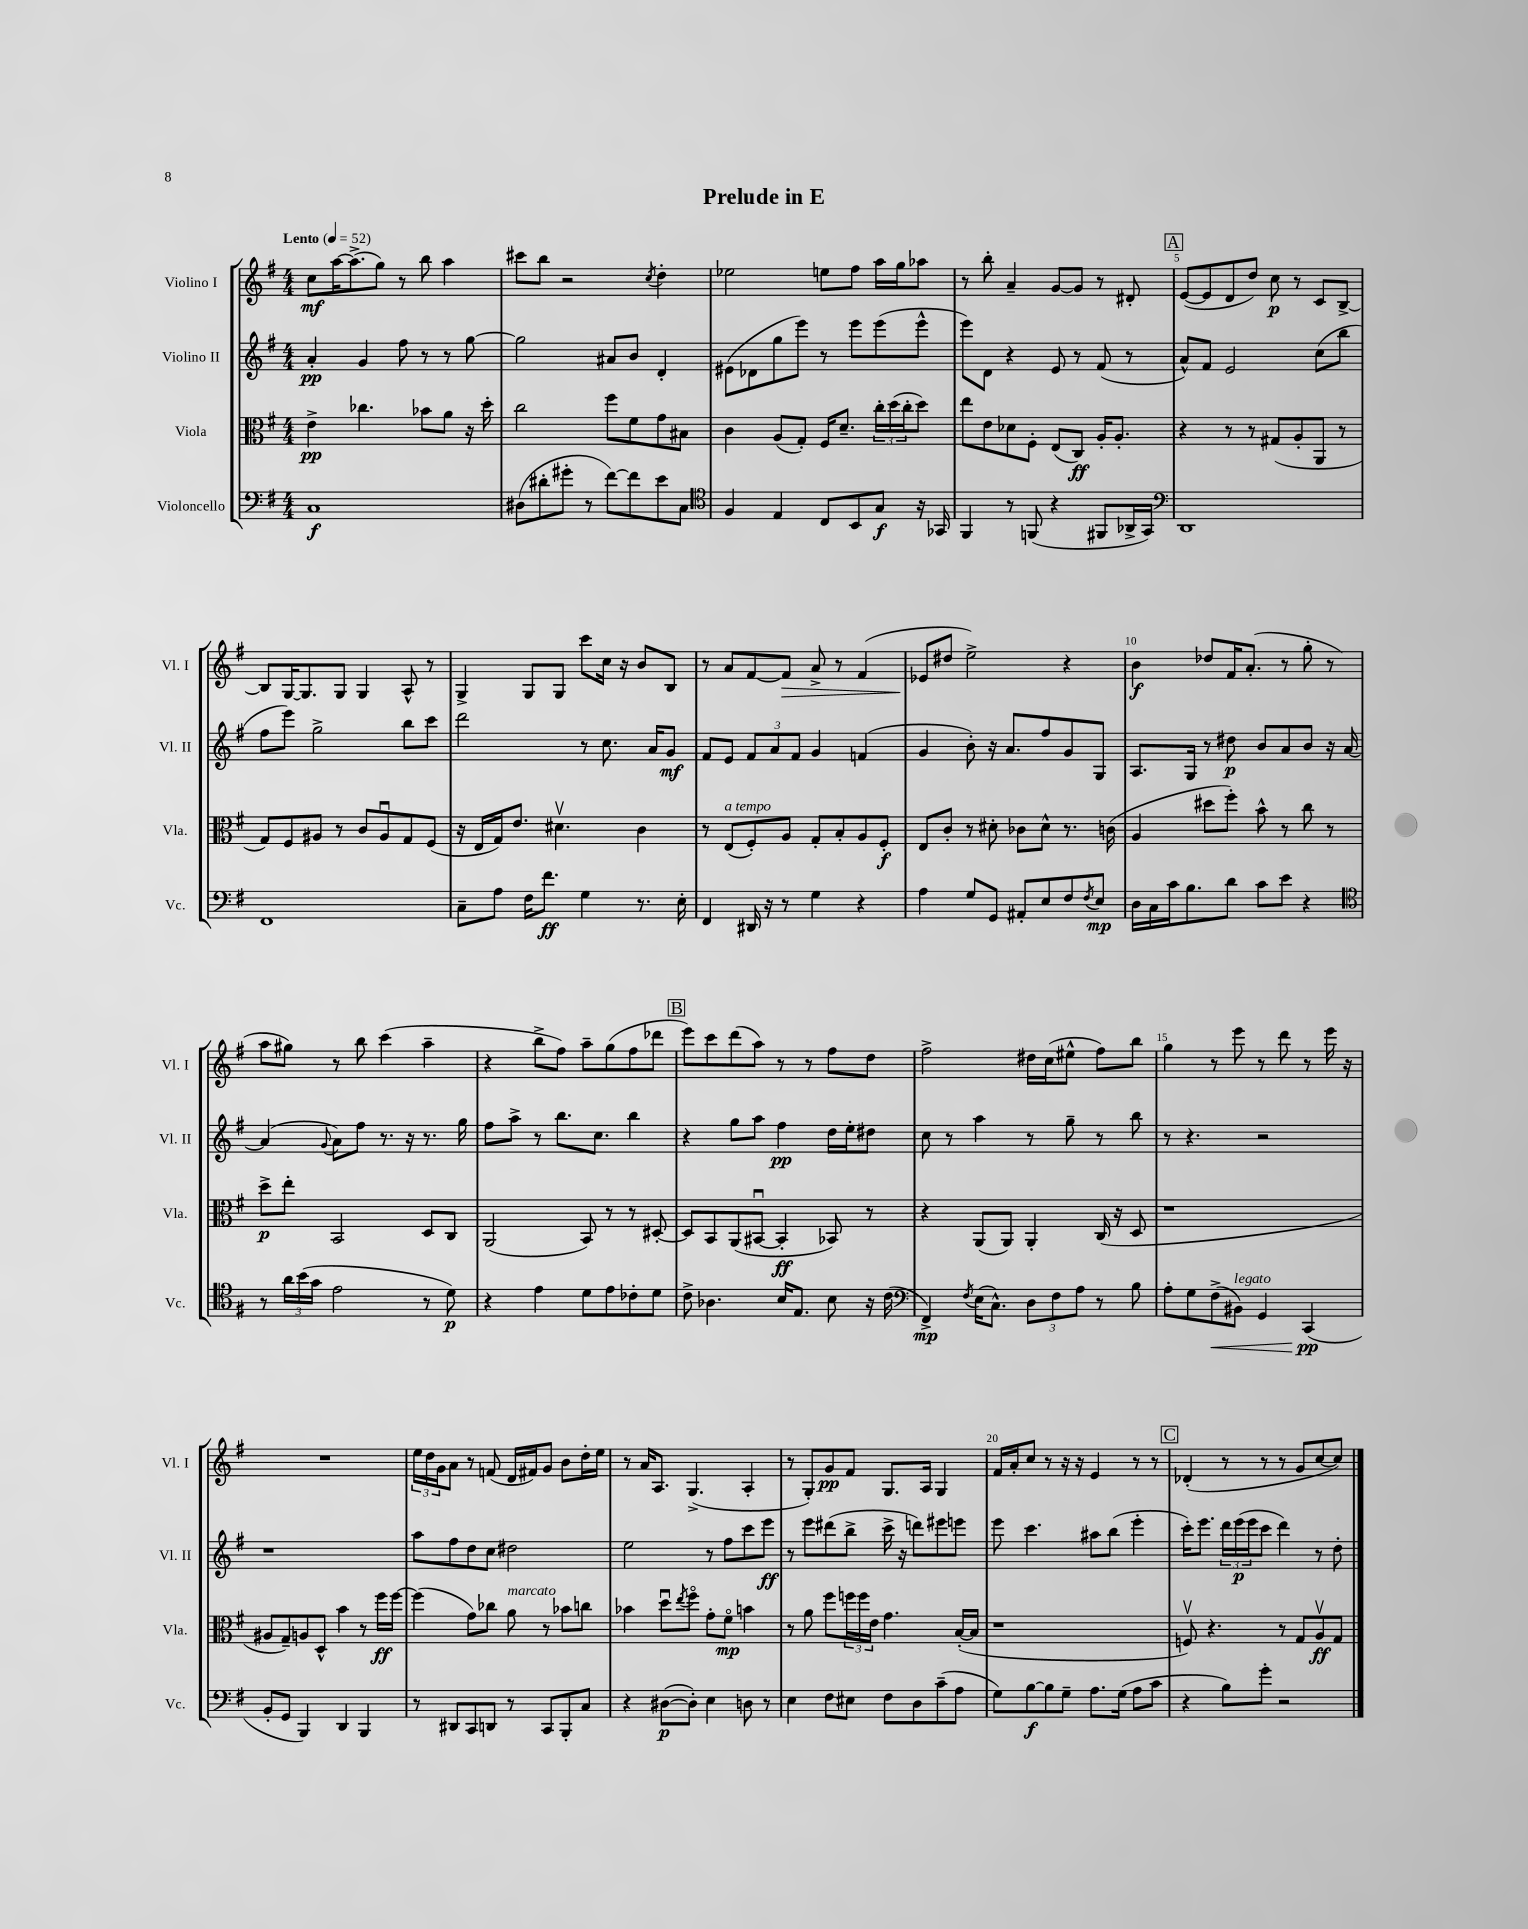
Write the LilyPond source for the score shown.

\header { title = "Prelude in E" }
<<
\new StaffGroup <<
\new Staff = "s0" \with { instrumentName = "Violino I" shortInstrumentName = "Vl. I" } {
    \clef treble \key g \major \numericTimeSignature \time 4/4 \tempo "Lento" 4 = 52
    c''8\mf a''16~ a''8.->( g''8) r8 b''8 a''4 |
    cis'''8 b''8 r2 \acciaccatura { c''8 } d''4-. |
    ees''2 e''8 fis''8 a''16 g''16 aes''8 |
    r8 b''8-. a'4-- g'8~ g'8 r8 dis'8-. |
    \mark \markup { \box "A" } e'8~( e'8 d'8 d''8) c''8\p r8 c'8 b8~-> |
    b8 g16~ g8. g8 g4 a8-^ r8 |
    g4-> g8 g8 c'''8 c''16 r16 b'8 b8 |
    r8 a'8 fis'8~ fis'8\> a'8-> r8 fis'4( |
    ees'8\! dis''8 e''2->) r4 |
    b'4\f des''8 fis'16 a'8.-.( r8 g''8-. r8 |
    a''8 gis''8) r8 b''8 c'''4( a''4-- |
    r4 b''8-> fis''8) a''8-- g''8( fis''8 des'''8 |
    \mark \markup { \box "B" } e'''8) c'''8 d'''8( a''8) r8 r8 fis''8 d''8 |
    fis''2-> dis''16 c''16( eis''8-^ fis''8) b''8 |
    g''4 r8 e'''8 r8 d'''8 r8 e'''16 r16 |
    R1 |
    \tuplet 3/2 { e''16 d''16 g'16 } a'8 r8 f'8( d'16 fis'16) g'8 b'8 d''16-. e''16 |
    r8 a'16 a8. g4.->( a4-. |
    r8 g8-.) g'8\pp fis'8 g8. a16 g4 |
    fis'16 a'16-. c''8 r8 r16 r16 e'4 r8 r8 |
    \mark \markup { \box "C" } des'4-.( r8 r8 r8 g'8 c''8~ c''8) \bar "|." |
}
\new Staff = "s1" \with { instrumentName = "Violino II" shortInstrumentName = "Vl. II" } {
    \clef treble \key g \major \numericTimeSignature \time 4/4
    a'4-.\pp g'4 fis''8 r8 r8 g''8~ |
    g''2 ais'8 b'8 d'4-. |
    eis'8( des'8 g''8 e'''8) r8 e'''8 e'''8( e'''8-^ |
    e'''8) d'8 r4 e'8 r8 fis'8( r8 |
    \mark \markup { \box "A" } a'8-^) fis'8 e'2 c''8( b''8 |
    fis''8 e'''8) g''2-> b''8 c'''8 |
    d'''2 r8 c''8. a'16 g'8\mf |
    fis'8 e'8 \tuplet 3/2 { fis'8 a'8 fis'8 } g'4 f'4( |
    g'4 b'8-.) r16 a'8. fis''8 g'8 g8 |
    a8. g16 r8 dis''8\p b'8 a'8 b'8 r16 a'16~ |
    a'4( \appoggiatura { g'8 } a'8) fis''8 r8. r16 r8. g''16 |
    fis''8 a''8-> r8 b''8. c''8. b''4 |
    \mark \markup { \box "B" } r4 g''8 a''8 fis''4\pp d''16 e''16-. dis''8 |
    c''8 r8 a''4 r8 g''8-- r8 b''8 |
    r8 r4. r2 |
    r1 |
    a''8 fis''8 d''8 c''8 dis''2 |
    e''2 r8 fis''8 c'''8 e'''8\ff |
    r8 e'''8 dis'''8( b''8-> c'''16-> r16 d'''8) eis'''8 e'''8 |
    e'''8 c'''4. ais''8 b''8( e'''4-. |
    \mark \markup { \box "C" } c'''16-.) e'''8. \tuplet 3/2 { d'''16 e'''16\p( e'''16 } c'''8 d'''4) r8 d''8-. \bar "|." |
}
\new Staff = "s2" \with { instrumentName = "Viola" shortInstrumentName = "Vla." } {
    \clef alto \key g \major \numericTimeSignature \time 4/4
    e'4->\pp ces''4. bes'8 a'8 r16 d''16-. |
    c''2 fis''8 fis'8 g'8 bis8 |
    c'4 a8( g8-.) fis16 d'8.-- \tuplet 3/2 { c''16-. d''16( c''16-. } d''8) |
    e''8 e'8 des'8 fis8-. e8( c8\ff) a16-. a8.-. |
    \mark \markup { \box "A" } r4 r8 r8 gis8( a8-. a,8 r8 |
    g8) fis8 ais8 r8 c'8 ais8\downbow g8 fis8( |
    r16 e16 g16) e'8. dis'4.\upbow c'4 |
    r8 e8^\markup { \italic "a tempo" }( fis8-.) a8 g8-. b8-. a8 fis8-.\f |
    e8 c'8-. r8 dis'8-. ces'8 dis'8-^ r8. c'16( |
    a4 dis''8 fis''8-.) b'8-^ r8 c''8 r8 |
    d''8->\p e''8-. b,2 d8 c8 |
    a,2( b,8) r8 r8 dis8~-. |
    \mark \markup { \box "B" } dis8 b,8 a,8( bis,8~\downbow bis,4-.\ff bes,8) r8 |
    r4 a,8( a,8) a,4-. c16( r16 d8 |
    r1 |
    ais8 g8--) a8 d8-^ b'4 r8 fis''16\ff fis''16~ |
    fis''4( g'8) ces''8 a'8^\markup { \italic "marcato" } r8 bes'8 c''8 |
    bes'4 d''8\downbow \acciaccatura { e''8 } fis''8\flageolet g'8-. fis'8\flageolet\mp b'4 |
    r8 a'8 fis''8 \tuplet 3/2 { f''16 f''16 e'16 } g'4. b16~-.( b16 |
    r1 |
    \mark \markup { \box "C" } f8\upbow) r4. r8 g8 a8\upbow\ff g8 \bar "|." |
}
\new Staff = "s3" \with { instrumentName = "Violoncello" shortInstrumentName = "Vc." } {
    \clef bass \key g \major \numericTimeSignature \time 4/4
    c1\f |
    dis8( dis'8-. gis'8-. r8 fis'8~) fis'8 e'8 c8 |
    \clef tenor fis4 e4 c8 b,8 g8\f r16 ges,16 |
    fis,4 r8 f,8( r4 fis,8 aes,16-> g,16) |
    \mark \markup { \box "A" } \clef bass d,1 |
    fis,1 |
    c8-- a8 fis16 fis'8.\ff g4 r8. e16-. |
    fis,4 dis,16 r16 r8 g4 r4 |
    a4 g8 g,8 ais,8-. e8 fis8 \acciaccatura { fis8 } e8\mp |
    d16 c16 c'16 b8. d'8 c'8 e'8 r4 |
    \clef tenor r8 \tuplet 3/2 { a'16 b'16( g'16 } e'2 r8 d'8\p) |
    r4 e'4 d'8 e'8 ces'8-. d'8 |
    \mark \markup { \box "B" } c'8-> aes4. b16 e8. b8 r16 c'16( |
    \clef bass fis,4->\mp) \acciaccatura { fis8 } e16( c8.-^) \tuplet 3/2 { d8 fis8 a8 } r8 b8 |
    a8-. g8 fis8->\<( bis,8^\markup { \italic "legato" }) g,4 c,4\pp\!( |
    b,8-. g,8 b,,4) d,4 b,,4 |
    r8 dis,8 c,8 d,8 r8 c,8 b,,8-. c8 |
    r4 dis8~\p( dis8-.) e4 d8 r8 |
    e4 fis8 eis8 fis8 d8 c'8--( a8 |
    g8) b8~\f b8 g8-- a8. g16( a8 c'8 |
    \mark \markup { \box "C" } r4 b8) g'8-. r2 \bar "|." |
}
>>
>>
\layout { \context { \Score \override BarNumber.break-visibility = ##(#f #t #t) barNumberVisibility = #(every-nth-bar-number-visible 5) } }
